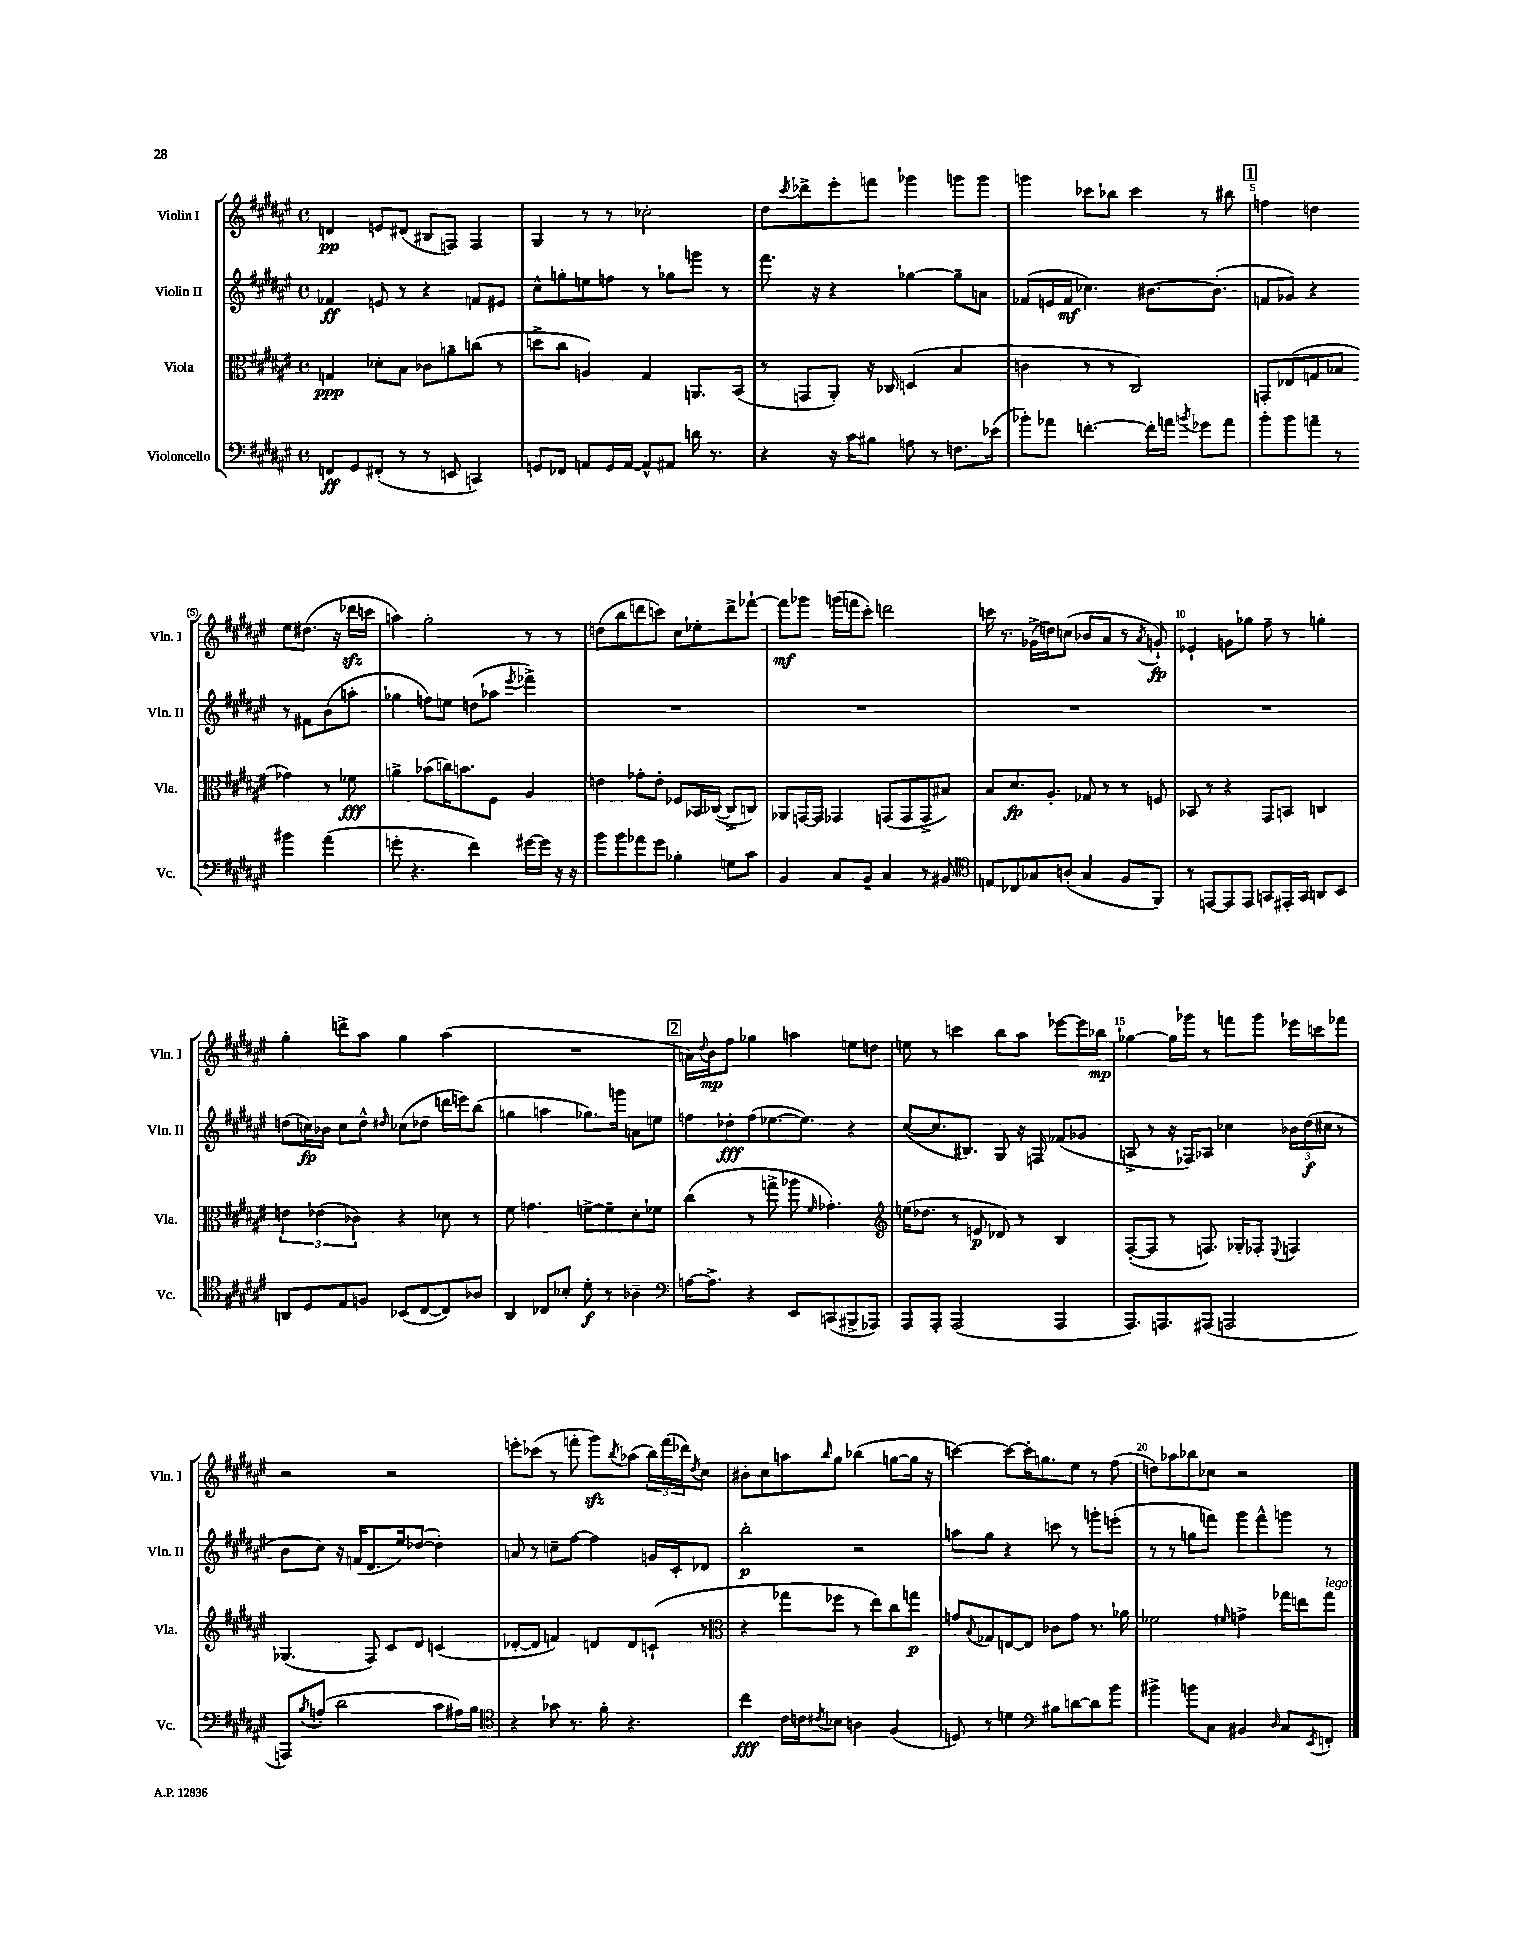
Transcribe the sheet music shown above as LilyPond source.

<<
\new StaffGroup <<
\new Staff = "s0" \with { instrumentName = "Violin I" shortInstrumentName = "Vln. I" } {
    \clef treble \key fis \major \defaultTimeSignature \time 4/4
    d'4\pp e'8 dis'8( bis8 f8) f4 |
    gis4 r8 r8 ces''2-. |
    dis''8 \acciaccatura { cis'''8 } des'''8-> eis'''8-. f'''8 ges'''4 g'''8 g'''8 |
    g'''4 ces'''8 bes''8 ces'''4 r8 bis''8 |
    \mark \markup { \box "1" } f''4 d''4 eis''8 dis''8.( r16 des'''16\sfz c'''16 |
    a''4) gis''2-. r8 r8 |
    d''8( b''8 d'''8 c'''8) cis''8 ees''8-. d'''8-> fes'''8~-! |
    fes'''8\mf ges'''8 g'''16( f'''16 cis'''8-.) d'''2 |
    c'''16 r8. ges'16->( d''16) c''8( bes'8 ais'8 r8 \acciaccatura { ais'8 } g'8-!\fp) |
    ees'4-! g'8 ges''8 fis''8-- r8 g''4-. |
    gis''4-. d'''8-> ais''8 gis''4 ais''4( |
    R1 |
    \mark \markup { \box "2" } a'16) \appoggiatura { dis''8 } b'16\mp fis''8 ges''4 a''4 e''8 d''8 |
    e''8 r8 c'''4 b''8 ais''8 ees'''8~ ees'''16 bes''16\mp |
    ges''4~ ges''16 ges'''16 r8 f'''8 ges'''8 ees'''16 c'''16 fes'''8 |
    r2 r2 |
    e'''8-. ces'''8( r8 f'''8-. gis'''8\sfz) \acciaccatura { b''8 } aes''8( \tuplet 3/2 { b''16) f'''16( des'''16) } \acciaccatura { dis''8 } cis''8 |
    bis'8-. cis''8 a''8 \grace { b''16 } gis''8 bes''4( g''8~ g''16 r16 |
    c'''4~) c'''8~ c'''16-. g''8. eis''8 r8 fis''8( |
    d''8) aes''8 bes''8 ces''8 r2 \bar "|." |
}
\new Staff = "s1" \with { instrumentName = "Violin II" shortInstrumentName = "Vln. II" } {
    \clef treble \key fis \major \defaultTimeSignature \time 4/4
    fes'4\ff e'8 r8 r4 f'8 eis'8 |
    cis''8-^ g''8-. e''8 f''8 r8 ges''8 g'''8 r8 |
    fis'''8. r16 r4 ges''4~ ges''8-- a'8 |
    fes'8( e'16 fes'16\mf ces''4.) bis'8.~ bis'8.-.( |
    \mark \markup { \box "1" } f'8 ges'8) r4 r8 fis'8 b'8( a''8-. |
    ges''4 f''8) e''8 d''8( aes''8 \acciaccatura { eis'''8 } fes'''4->) |
    R1 |
    R1 |
    R1 |
    R1 |
    d''8( c''16\fp) bes'16 c''8 d''8-^ \grace { dis''16 } ces''8( des''8 d'''16 e'''16) b''8( |
    g''4 a''4 ges''8.) g'''16 a'8 e''8 |
    \mark \markup { \box "2" } f''8 des''8-.\fff f''8( ees''8.~ ees''8.) r4 |
    cis''8~( cis''8. bis8.) gis8 r16 f16 fes'8( ges'8 |
    a8-> r8 r16 fes16) aes8 ces''4 \tuplet 3/2 { bes'16 dis''16\f( cis''16 } r8 |
    b'8 cis''8) r16 f'16( dis'8. eis''16) des''8~( des''4-.) |
    a'8 r8 c''8-- fis''8~ fis''4 g'16 cis'16-. des'8 |
    b''2-.\p r2 |
    a''8 gis''8 r4 c'''8 r8 g'''8-. e'''8-.( |
    r8 r8 g''8 f'''8) gis'''8 f'''8-^ g'''8 r8 \bar "|." |
}
\new Staff = "s2" \with { instrumentName = "Viola" shortInstrumentName = "Vla." } {
    \clef alto \key fis \major \defaultTimeSignature \time 4/4
    g4\ppp des'8-. b8 ces'8 a'8-- c''8( r8 |
    d''8-> cis''8 a4) gis4 a,8. b,16( |
    r8 g,8 ais,8-.) r16 ces16 d4( b4 |
    c'4 r8 r8 cis2) |
    \mark \markup { \box "1" } g,8-. ees8( g8 bes8 ges'4) r8 fes'8\fff |
    a'4-> bes'8( c''16) b'8. fis8 ais4 |
    e'4 ges'8-. e'8-. fes8 bes,16 ces16~( ces8-> c8) |
    aes,8 g,16~ g,16 ges,4 g,8( g,8 g,8-> bis8) |
    b8 dis'8.\fp ais8.-. ges8 r8 r8 f8 |
    bes,8 r8 r4 gis,8 b,8 c4 |
    \tuplet 3/2 { e'4 ees'4( ces'4) } r4 des'8 r8 |
    fis'8 g'4. f'8~-> f'8-- dis'8-. fes'8 |
    \mark \markup { \box "2" } cis''4( r8 g''8-> aes''8 \grace { fis'16 } ges'4.-.) |
    \clef treble e''16( des''8. r8 e'8\p des'8) r8 b4 |
    fis8~-.( fis8 r8 f8.) ges16-. fes8-. \appoggiatura { eis8 } f4 |
    ges4.( fis8) cis'8 dis'8 c'4( |
    des'8~-. des'8 f'4) d'8 d'8 c'8-!( r8 |
    \clef alto r4 ges''8 fes''8 r8 eis''8) cis''8 g''8\p |
    g'8 \appoggiatura { b8 } ges8 e8~ e8 ces'8 g'8 r8. aes'16 |
    fes'2 \grace { fis'16 } g'4-> ges''16 e''16 ges''8^\markup { \italic "legato" } \bar "|." |
}
\new Staff = "s3" \with { instrumentName = "Violoncello" shortInstrumentName = "Vc." } {
    \clef bass \key fis \major \defaultTimeSignature \time 4/4
    f,8\ff gis,8 fis,8-.( r8 r8 e,8 c,4) |
    g,8 fes,8 a,8 g,16 a,16~ a,8-^ ais,8 d'16 r8. |
    r4 r16 cis'16 bis8 a8 r8 f8. ees'16( |
    bes'8-.) aes'8 f'4.~-. f'16-. a'16 \acciaccatura { b'8 } ges'8 a'8 |
    \mark \markup { \box "1" } b'8-. b'8 a'8-- r8 bis'4 a'4( |
    g'8-. r4. fis'4) gis'16~ gis'16 r16 r16 |
    b'8 b'8 aes'8 gis'8 bes4-. g8 cis'8 |
    b,4 cis8 b,8-- cis4 r8 bis,8 |
    \clef tenor e8 ces8 ges8 a8-.( ges4 fis8 fis,8) |
    r8 e,8~ e,8 e,8 g,8 eis,16-. g,16 a,8 b,8 |
    a,8 dis8 eis8 f8 bes,8( cis8~ cis8) aes8 |
    ais,4 ces8 bes8-. dis'8-.\f r8 aes4-- |
    \mark \markup { \box "2" } \clef bass a16~ a8.-> r4 eis,8 c,8( bis,,8-> aes,,8) |
    ais,,8 ais,,8-. ais,,2( ais,,4 |
    ais,,8.) a,,8. ais,,8( a,,2 |
    a,,8) \acciaccatura { b8 } a8-.( dis'2 cis'8 ais16) b16 |
    \clef tenor r4 ges'8 r8. fis'16-. r4. |
    cis''4\fff cis'16 c'16 \acciaccatura { cis'8 } bes8 a4 fis4( |
    d8) r8 d'4 \clef bass bis8 d'8~ d'8 b'8 |
    bis'4-> b'8 cis8 bis,4 \grace { dis16 } cis8 \acciaccatura { eis,8 } f,8-. \bar "|." |
}
>>
>>
\layout { \context { \Score \override BarNumber.break-visibility = ##(#f #t #t) barNumberVisibility = #(every-nth-bar-number-visible 5) } }
